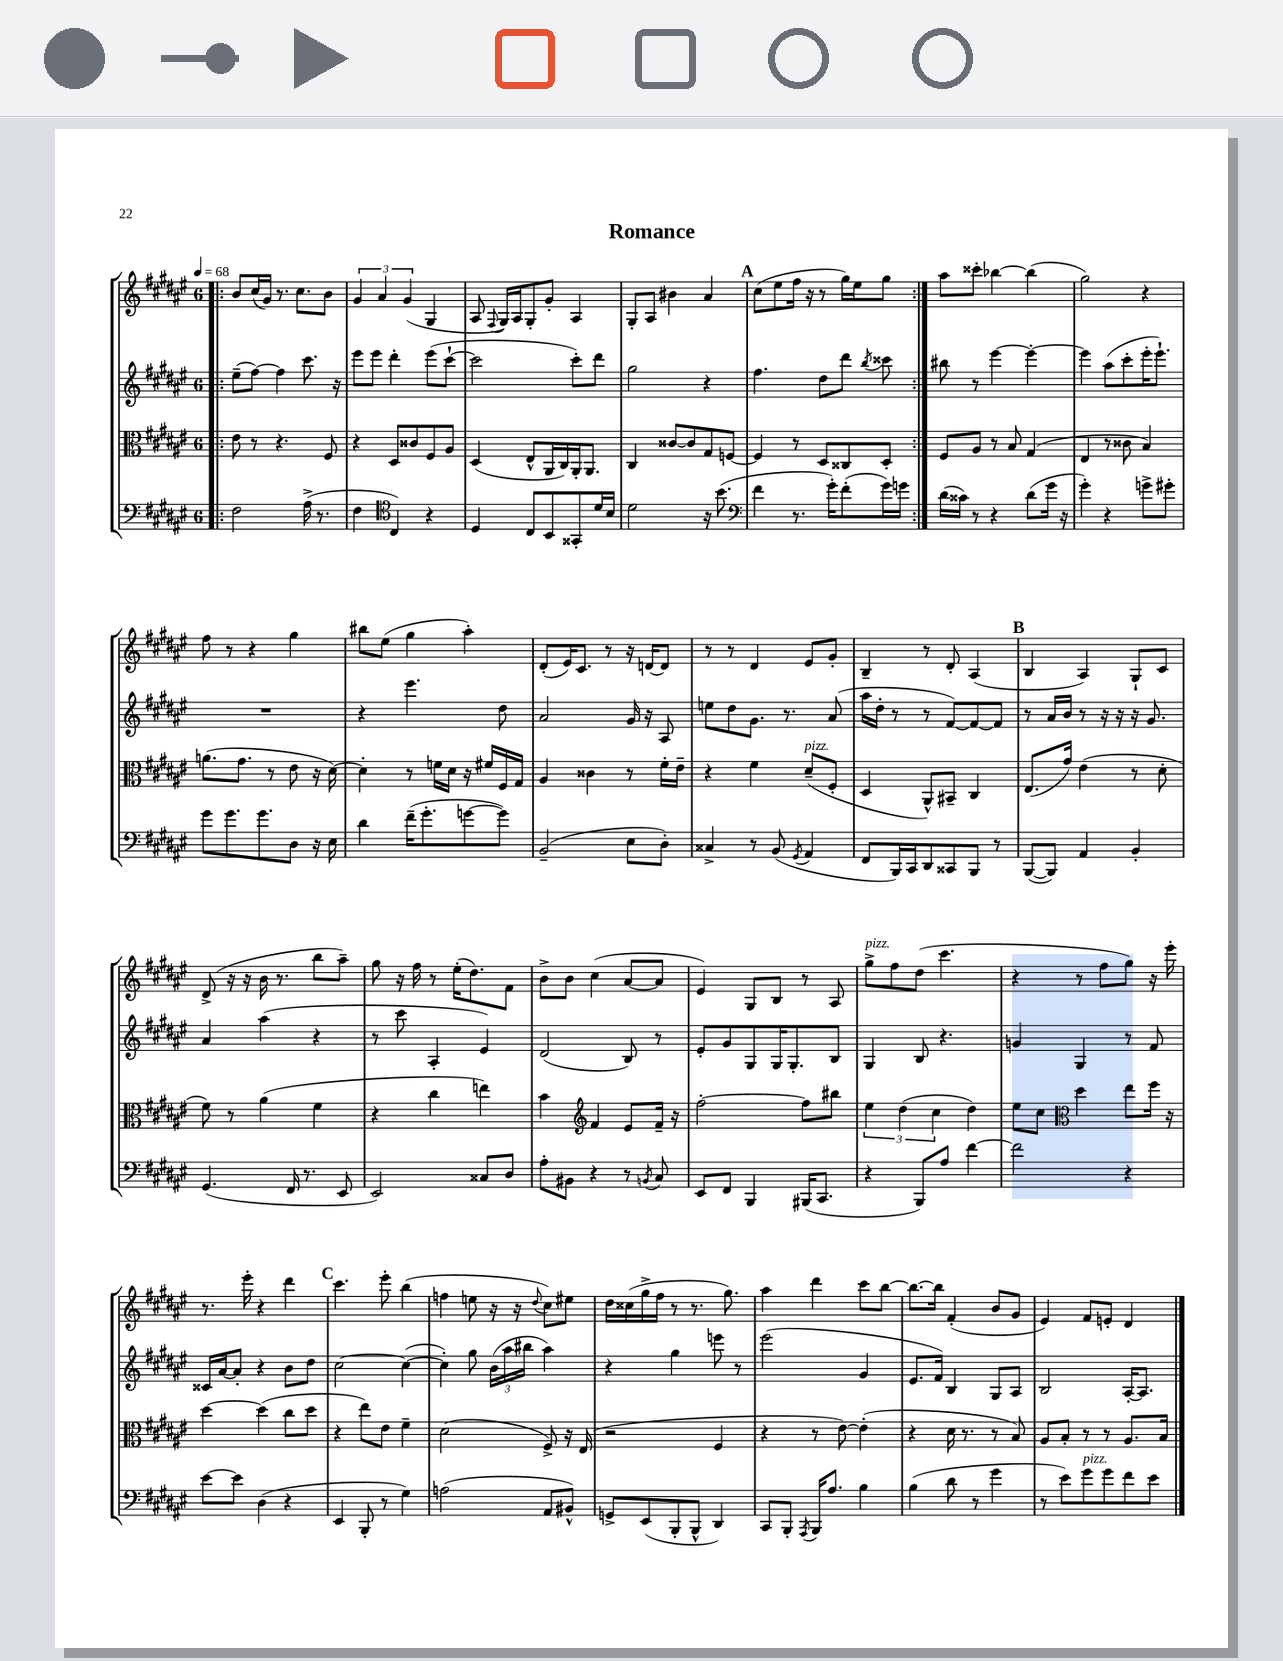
\header { title = "Romance" }
<<
\new StaffGroup <<
\new Staff = "s0" {
    \clef treble \key fis \major \once \override Staff.TimeSignature.style = #'single-digit \time 6/8 \tempo 4 = 68
    \autoBeamOff \repeat volta 2 { \bar ".|:" b'8[ cis''16( gis'16]) r8. cis''8.[ b'8] |
    \tuplet 3/2 { gis'4 ais'4 gis'4( } gis4 |
    ais8 \appoggiatura { fis8 } gis16[) ais16 gis8-. gis'8]-. ais4 |
    gis8[-. ais8] bis'4 ais'4 |
    \mark \markup { \bold "A" } cis''8[( eis''8 fis''16] r16 r8 gis''16[) eis''16 gis''8] | }
    ais''8[ cisis'''8]-. bes''4~ bes''4( |
    gis''2) r4 |
    fis''8 r8 r4 gis''4 |
    bis''8[ eis''8]( gis''4 ais''4-.) |
    dis'8[-.( eis'16) cis'8.] r8 r16 d'16[~ d'8] |
    r8 r8 dis'4 eis'8[ gis'8]-. |
    b4-- r8 dis'8-. ais4( |
    \mark \markup { \bold "B" } b4 ais4) gis8[-! cis'8] |
    dis'8->( r16 r16 b'16 r8. b''8[ ais''8]--) |
    gis''8 r16 fis''16 r8 eis''16[-.( dis''8.) fis'8] |
    b'8[-> b'8] cis''4( ais'8[~ ais'8] |
    eis'4) gis8[ b8] r8 ais8 |
    gis''8[->^\markup { \italic "pizz." } fis''8 dis''8]( cis'''4. |
    r4 r8 fis''8[ gis''8]) r16 eis'''16-. |
    r8. eis'''16-. r4 dis'''4 |
    \mark \markup { \bold "C" } cis'''4. eis'''8-. b''4( |
    f''4 e''8 r16 r16 \appoggiatura { dis''8 } cis''8[) eis''8] |
    dis''16[ cisis''16( gis''16-> fis''16] r8 r8. gis''8.) |
    ais''4 dis'''4 cis'''8[ b''8]~ |
    b''8.[~ b''16] fis'4-.( b'8[ gis'8] |
    eis'4) fis'8[ e'8]-. dis'4 \bar "|." |
}
\new Staff = "s1" {
    \clef treble \key fis \major \once \override Staff.TimeSignature.style = #'single-digit \time 6/8
    \autoBeamOff \repeat volta 2 { \bar ".|:" eis''8[--( fis''8]~) fis''4 cis'''8. r16 |
    eis'''8[ eis'''8] dis'''4-. eis'''8[( cis'''8]~-! |
    cis'''2 cis'''8[-.) dis'''8] |
    gis''2 r4 |
    \mark \markup { \bold "A" } fis''4. dis''8[ dis'''8] \acciaccatura { b''8 } cisis'''8 | }
    bis''8 r8 eis'''4~ eis'''4~-. |
    eis'''4 ais''8[( cis'''8-. eis'''16-. eis'''8.]-!) |
    R2. |
    r4 eis'''4. dis''8 |
    ais'2 gis'16 r16 ais8 |
    e''8[ dis''8 gis'8.] r8. ais'8( |
    ais''16[ dis''16]-. r8 r8 fis'8[~) fis'8~ fis'8] |
    \mark \markup { \bold "B" } r8 ais'16[ b'16] r8 r16 r16 r16 gis'8. |
    ais'4 ais''4( r4 |
    r8 cis'''8 ais4-. eis'4) |
    dis'2( b8) r8 |
    eis'8[-. gis'8 gis8 gis16 gis8.-. b8] |
    gis4 b8 r4. |
    g'4 gis4 r8 fis'8 |
    cisis'16[ ais'16~ ais'8]-. r4 b'8[ dis''8] |
    \mark \markup { \bold "C" } cis''2~ cis''4~( |
    cis''4-.) gis''8 \tuplet 3/2 { b'16[( ais''16 bis''16] } ais''4) |
    r4 gis''4 e'''8 r8 |
    eis'''2( gis'4 |
    eis'8.[ fis'16]) b4 gis8[ ais8] |
    b2 ais16[~-. ais8.] \bar "|." |
}
\new Staff = "s2" {
    \clef alto \key fis \major \once \override Staff.TimeSignature.style = #'single-digit \time 6/8
    \autoBeamOff \repeat volta 2 { \bar ".|:" eis'8 r8 r4. fis8 |
    r4 dis8[ cisis'8 fis8 ais8] |
    dis4( eis8[-^ ais,16 cis16) ais,16-. ais,8.] |
    cis4 cisis'8[~ cisis'8 gis8 f8]~ |
    \mark \markup { \bold "A" } f4 r8 dis8[ cisis8 dis8]-. | }
    fis8[ ais8] r8 b8 gis4( |
    eis4 r8 cisis'8 b4) |
    a'8.[( gis'8.] r8 eis'8 r16 dis'16~) |
    dis'4-. r8 f'16[ dis'16] r16 fis'16[ fis16 gis16] |
    ais4 cisis'4 r8 fis'16[-. eis'16]-- |
    r4 fis'4 dis'8[--^\markup { \italic "pizz." }( fis8]-. |
    dis4 ais,8[-^) bis,8]-- cis4 |
    \mark \markup { \bold "B" } eis8.[( gis'16]) eis'4( r8 dis'8-. |
    fis'8) r8 ais'4( fis'4 |
    r4 cis''4 e''4) |
    b'4 \clef treble fis'4 eis'8[ fis'16]-- r16 |
    fis''2~-. fis''8[ bis''8] |
    \tuplet 3/2 { eis''4 dis''4( cis''4 } dis''4) |
    eis''8[ cis''8] \clef alto dis''4 eis''8[ fis''16] r16 |
    dis''4~ dis''4( cis''8[ dis''8] |
    \mark \markup { \bold "C" } r4 eis''8[) eis'8] fis'4-- |
    dis'2( fis8->) r16 eis16( |
    r2 fis4 |
    r4 r8 eis'8~) eis'4-.( |
    r4 dis'16 r8. r8 b8) |
    ais8[ b8]-. r8 r8 ais8.[ b16] \bar "|." |
}
\new Staff = "s3" {
    \clef bass \key fis \major \once \override Staff.TimeSignature.style = #'single-digit \time 6/8
    \autoBeamOff \repeat volta 2 { \bar ".|:" fis2 ais16->( r8. |
    fis4 \clef tenor cis4) r4 |
    dis4 cis8[ b,8 gisis,8-. dis'16 b16] |
    dis'2 r16 b'8.( |
    \mark \markup { \bold "A" } \clef bass fis'4 r8. gis'16[-.) fis'8-.( gis'16) g'16] | }
    dis'16[( cisis'16]) r8 r4 dis'8[( gis'16] r16 |
    gis'4-.) r4 g'8[-> gis'8]-. |
    gis'8[ gis'8. gis'8. dis8] r16 eis16 |
    dis'4 fis'16[--( gis'8.-. g'8~ g'8]) |
    b,2--( eis8[ dis8]-.) |
    cisis4-> r8 b,8( \acciaccatura { gis,8 } ais,4 |
    fis,8[ b,,16) cis,16 dis,8 cisis,8 b,,8] r8 |
    \mark \markup { \bold "B" } b,,8[~( b,,8]) ais,4 b,4-. |
    gis,4.( fis,16 r8. eis,8 |
    eis,2) cisis8[ dis8] |
    ais8[-. bis,8] r4 r8 \acciaccatura { b,8 } cis8 |
    eis,8[ fis,8] b,,4 bis,,16[( cis,8.] |
    r4 b,,8[) ais8] fis'4~ |
    fis'2 r4 |
    eis'8[~ eis'8] dis4( r4 |
    \mark \markup { \bold "C" } eis,4 b,,8-. r8 gis4) |
    a2( ais,8[ bis,8]-^) |
    g,8[-> eis,8( b,,8-. b,,8]-^ dis,4) |
    cis,8[ b,,8]-. \acciaccatura { ais,,8 } b,,16[ ais8.] b4 |
    b4( dis'8 r8 gis'4 |
    r8 eis'8[) gis'8^\markup { \italic "pizz." } gis'8 fis'8 eis'8] \bar "|." |
}
>>
>>
\layout { \context { \Score \remove "Bar_number_engraver" } }
